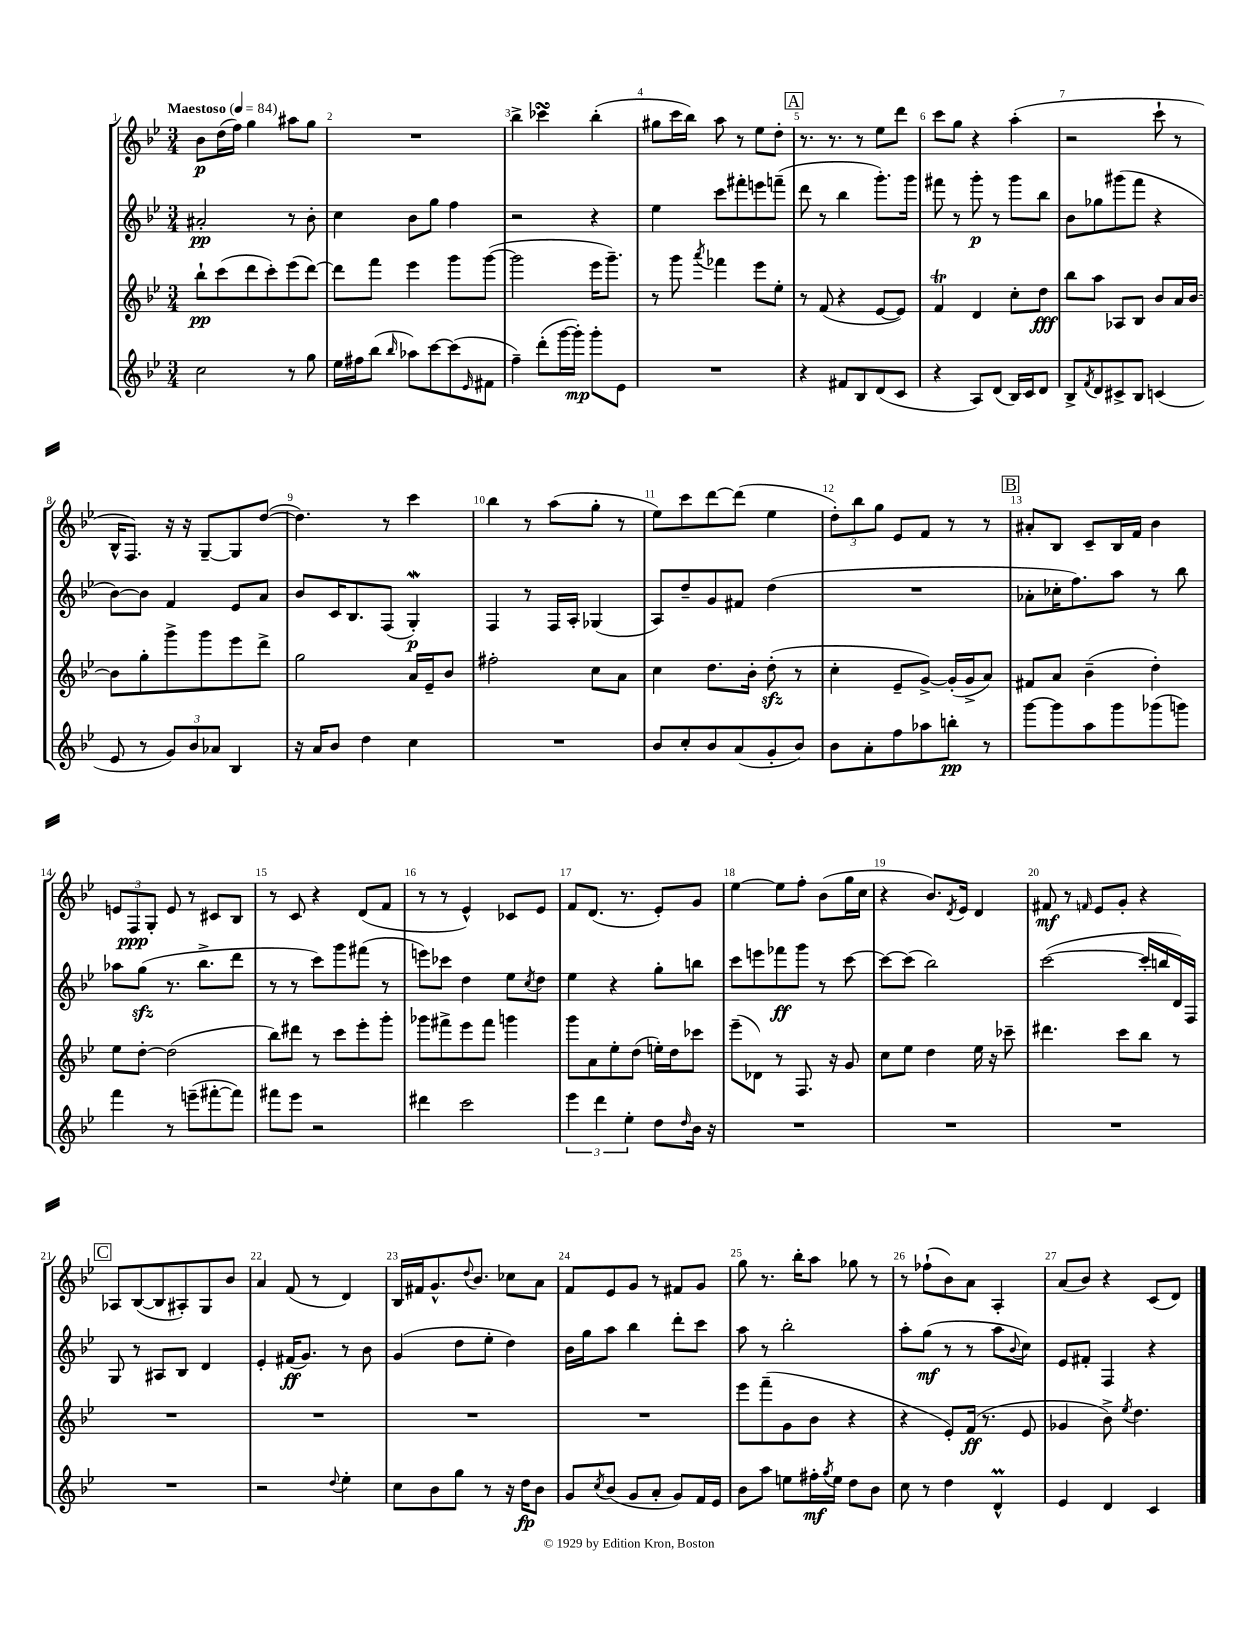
<<
\new StaffGroup <<
\new Staff = "s0" {
    \clef treble \key bes \major \numericTimeSignature \time 3/4 \tempo "Maestoso" 4 = 84
    bes'8\p d''16( f''16) g''4 ais''8 g''8 |
    R2. |
    bes''4-> ces'''4\turn bes''4-.( |
    gis''8 c'''16 bes''16) a''8 r8 ees''8 d''8-. |
    \mark \markup { \box "A" } r8. r8. r8 ees''8 d'''8 |
    c'''8 g''8 r4 a''4-.( |
    r2 c'''8-! r8 |
    bes16-^ f8.) r16 r16 g8~-- g8 d''8~( |
    d''4.) r8 c'''4 |
    bes''4 r8 a''8( g''8-. r8 |
    ees''8) c'''8 d'''8~ d'''8( ees''4 |
    \tuplet 3/2 { d''8-.) bes''8 g''8 } ees'8 f'8 r8 r8 |
    \mark \markup { \box "B" } ais'8-. bes8 c'8-- bes16 f'16 bes'4 |
    \tuplet 3/2 { e'8 f8\ppp g8-. } e'8 r8 cis'8 bes8 |
    r8 c'8 r4 d'8( f'8 |
    r8 r8 ees'4-^) ces'8 ees'8 |
    f'8 d'8.( r8. ees'8-.) g'8 |
    ees''4~ ees''8 f''8-. bes'8( g''16 c''16 |
    r4 bes'8.) \acciaccatura { d'8 } ees'16 d'4 |
    fis'8\mf r8 \grace { f'16 } ees'8 g'8-. r4 |
    \mark \markup { \box "C" } aes8 bes8~( bes8 ais8-.) g8 bes'8 |
    a'4 f'8( r8 d'4) |
    bes16 fis'16 g'8.-^ \appoggiatura { d''8 } bes'8. ces''8 a'8 |
    f'8 ees'8 g'8 r8 fis'8 g'8 |
    g''8 r8. bes''16-. a''8 ges''8 r8 |
    r8 fes''8-!( bes'8) a'8 a4-. |
    a'8( bes'8) r4 c'8( d'8) \bar "|." |
}
\new Staff = "s1" {
    \clef treble \key bes \major \numericTimeSignature \time 3/4
    ais'2-.\pp r8 bes'8-. |
    c''4 bes'8 g''8 f''4 |
    r2 r4 |
    ees''4 c'''8 fis'''8-. e'''8 f'''8--( |
    \mark \markup { \box "A" } d'''8 r8 bes''4 g'''8.-.) g'''16 |
    fis'''8 r8 g'''8-.\p r8 g'''8 bes''8 |
    bes'8 ges''8 gis'''8( f'''8 r4 |
    bes'8~) bes'8 f'4 ees'8 a'8 |
    bes'8 c'16 bes8. f8( g4-.\mordent\p) |
    f4 r8 f16 a16-. ges4( |
    a8) d''8-- g'8 fis'8 d''4( |
    R2. |
    \mark \markup { \box "B" } aes'8-. ces''16-. f''8.) a''8 r8 bes''8 |
    aes''8 g''8\sfz( r8. bes''8.-> d'''8 |
    r8 r8 c'''8) g'''8 fis'''8( r8 |
    e'''8) ces'''8 d''4 ees''8 \acciaccatura { c''8 } d''8 |
    ees''4 r4 g''8-. b''8 |
    c'''8 e'''8 fes'''8\ff g'''8 r8 c'''8~ |
    c'''8~ c'''8( bes''2) |
    c'''2~( c'''16-. b''16 d'16) f16 |
    \mark \markup { \box "C" } g8 r8 ais8 bes8 d'4 |
    ees'4-. fis'16\ff( g'8.) r8 bes'8 |
    g'4( d''8 ees''8-. d''4) |
    bes'16 g''16 a''8 bes''4 d'''8-. c'''8 |
    a''8 r8 bes''2-. |
    a''8-. g''8\mf( r8 r8 a''8 \appoggiatura { bes'8 } c''8) |
    ees'8 fis'8-. f4 r4 \bar "|." |
}
\new Staff = "s2" {
    \clef treble \key bes \major \numericTimeSignature \time 3/4
    bes''8-!\pp c'''8( d'''8 c'''8-.) ees'''8( d'''8~) |
    d'''8 f'''8 ees'''4 g'''8 g'''8~( |
    g'''2 ees'''16 g'''8.--) |
    r8 g'''8 \acciaccatura { a'''8 } fes'''4 ees'''8 ees''8-. |
    \mark \markup { \box "A" } r8 f'8( r4 ees'8~ ees'8) |
    f'4\trill d'4 c''8-. d''8\fff |
    bes''8 a''8 aes8 bes8 bes'8 a'16 bes'16~ |
    bes'8 g''8-. g'''8-> g'''8 ees'''8 d'''8-> |
    g''2 a'16 ees'16-- bes'8 |
    fis''2-. c''8 a'8 |
    c''4 d''8. bes'16-. d''8-.\sfz( r8 |
    c''4-. ees'8-- g'8~->) g'16-.( g'16-> a'8) |
    \mark \markup { \box "B" } fis'8 a'8 bes'4--( d''4-.) |
    ees''8 d''8~-. d''2( |
    bes''8) dis'''8 r8 c'''8 ees'''8-. g'''8-. |
    ges'''8 fis'''8-> ees'''8 fis'''8 g'''4 |
    g'''8 a'8 ees''8-. d''8( e''16-.) d''16 ces'''8 |
    ees'''8--( des'8) r8 f8. r16 g'8 |
    c''8 ees''8 d''4 ees''16 r16 ces'''8-- |
    dis'''4. c'''8 bes''8 r8 |
    \mark \markup { \box "C" } R2. |
    R2. |
    R2. |
    R2. |
    ees'''8 f'''8--( g'8 bes'8 r4 |
    r4 ees'8-.) f'16\ff( r8. ees'8 |
    ges'4 bes'8->) \acciaccatura { ees''8 } d''4. \bar "|." |
}
\new Staff = "s3" {
    \clef treble \key bes \major \numericTimeSignature \time 3/4
    c''2 r8 g''8 |
    ees''16 fis''16 bes''8( \grace { bes''16 } aes''8) c'''8~ c'''8( \grace { ees'16 } fis'8 |
    f''4--) d'''8-.( g'''16~ g'''16-.\mp) g'''8-. ees'8 |
    R2. |
    \mark \markup { \box "A" } r4 fis'8 bes8 d'8( c'8 |
    r4 a8) d'8( bes16) c'16 d'8 |
    bes8-> \acciaccatura { f'8 } d'8 cis'8-> bes8 c'4( |
    ees'8 r8 \tuplet 3/2 { g'8) bes'8 aes'8 } bes4 |
    r16 a'16 bes'8 d''4 c''4 |
    R2. |
    bes'8 c''8-. bes'8 a'8( g'8-. bes'8) |
    bes'8 a'8-. f''8 aes''8 b''8-.\pp r8 |
    \mark \markup { \box "B" } g'''8~ g'''8 a''8 g'''8 ges'''8( g'''8) |
    f'''4 r8 e'''8--( fis'''8~-. fis'''8) |
    fis'''8 ees'''8 r2 |
    dis'''4 c'''2 |
    \tuplet 3/2 { ees'''4 d'''4 ees''4-. } d''8 \grace { d''16 } bes'16 r16 |
    R2. |
    R2. |
    R2. |
    \mark \markup { \box "C" } R2. |
    r2 \appoggiatura { d''8 } ees''4-. |
    c''8 bes'8 g''8 r8 r16 d''16\fp bes'8 |
    g'8 \acciaccatura { c''8 } bes'8( g'8 a'8-. g'8) f'16 ees'16 |
    bes'8 a''8 e''8 fis''16-.\mf \acciaccatura { g''8 } e''16 d''8 bes'8 |
    c''8 r8 d''4 d'4-^\prall |
    ees'4 d'4 c'4 \bar "|." |
}
>>
>>
\layout { \context { \Score \override BarNumber.break-visibility = ##(#f #t #t) barNumberVisibility = #all-bar-numbers-visible } }
